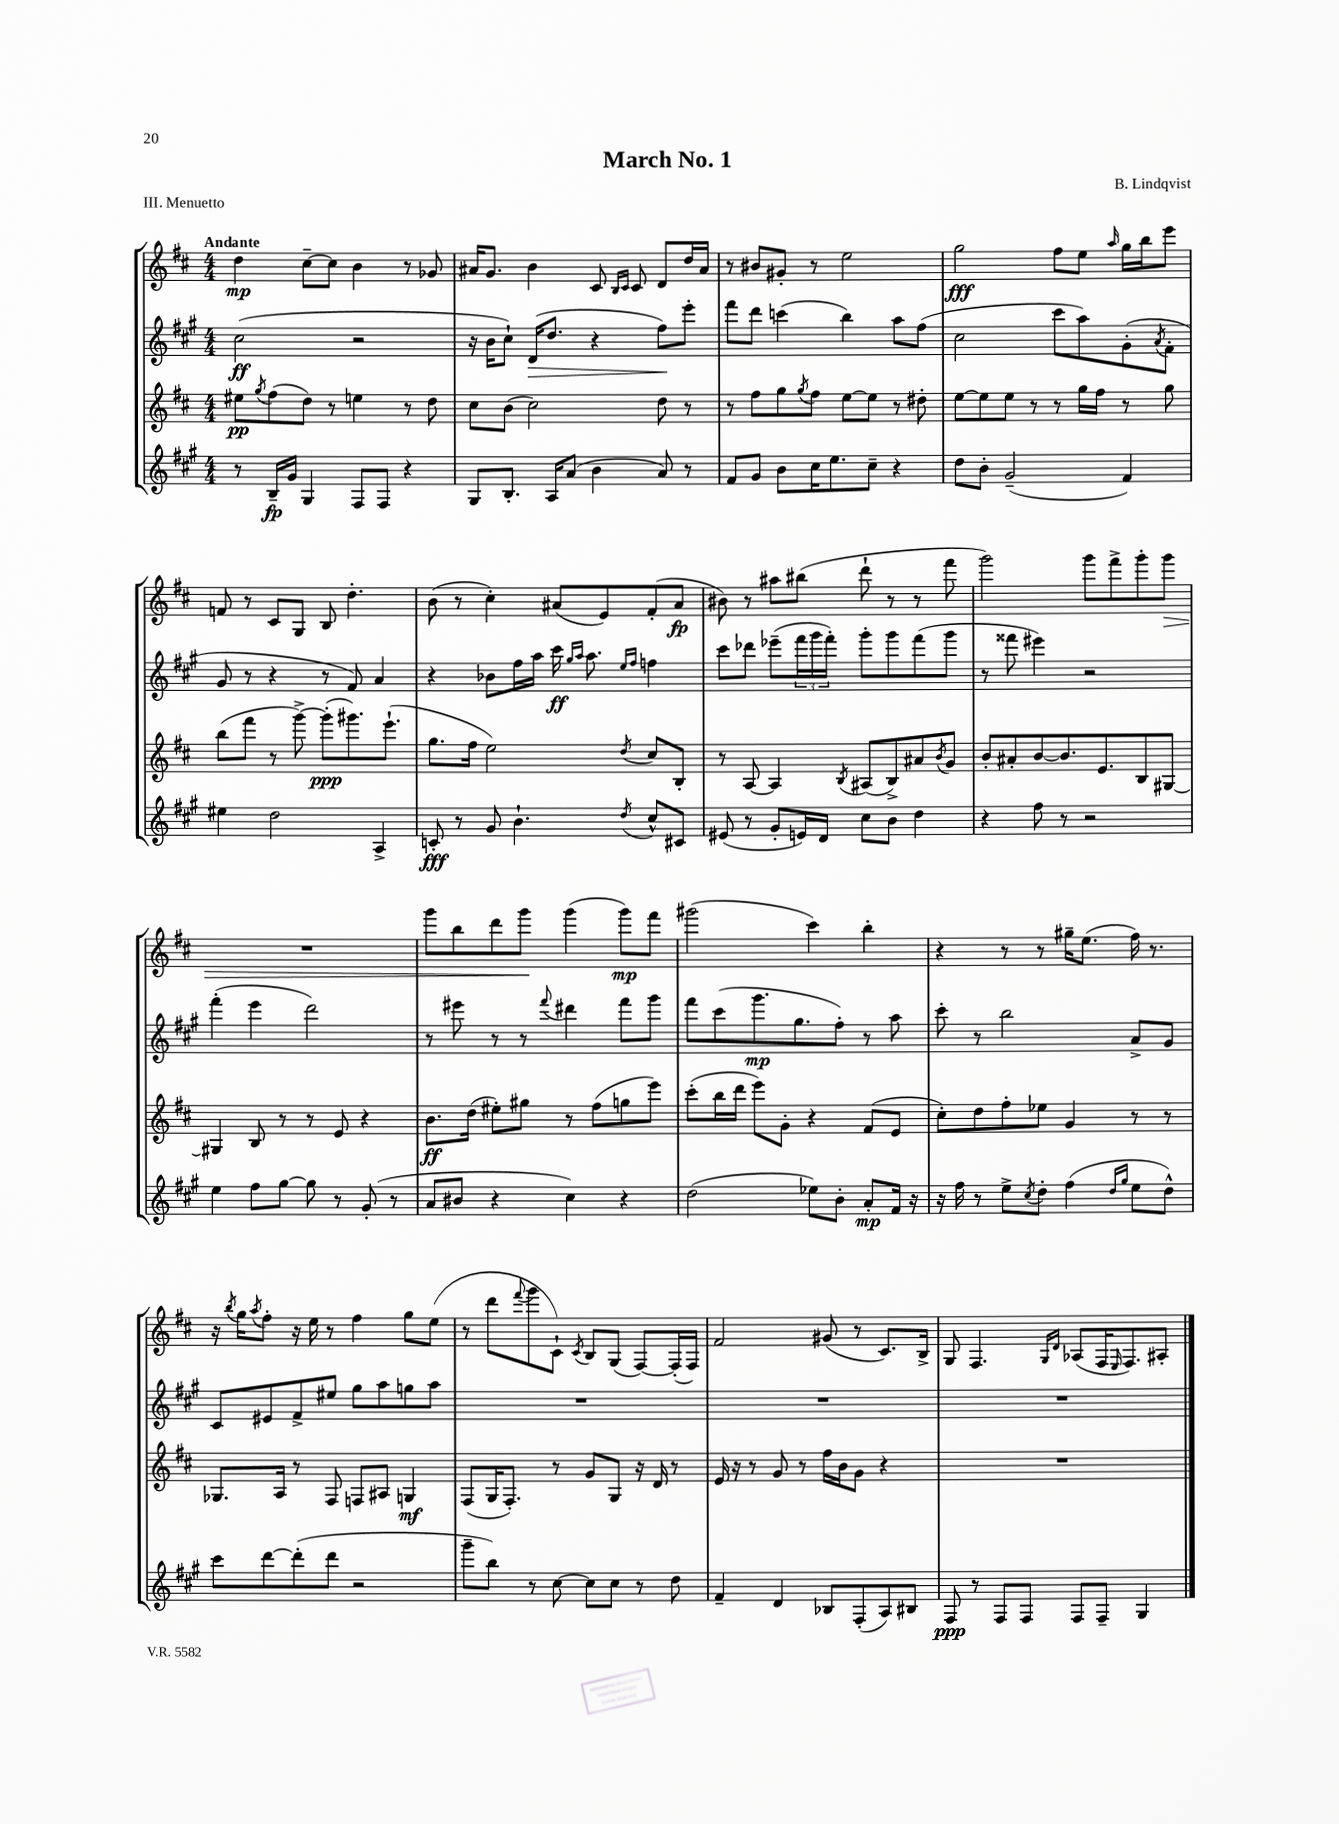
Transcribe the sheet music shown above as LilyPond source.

\header { title = "March No. 1" composer = "B. Lindqvist" piece = "III. Menuetto" }
<<
\new StaffGroup <<
\new Staff = "s0" {
    \clef treble \key d \major \numericTimeSignature \time 4/4 \tempo "Andante"
    d''4\mp cis''8~-- cis''8 b'4 r8 ges'8 |
    ais'16 g'8. b'4 cis'8 \grace { b16 cis'16 } cis'8 d'8 d''16 ais'16 |
    r8 bis'8 gis'8-. r8 e''2 |
    g''2\fff fis''8 e''8 \grace { a''16 } g''16 b''16 e'''8 |
    f'8 r8 cis'8 g8 b8 d''4.-. |
    b'8( r8 cis''4-.) ais'8( e'8) fis'8-.( ais'8\fp |
    bis'8) r8 ais''8 bis''8( d'''8-! r8 r8 fis'''8 |
    g'''2) g'''8 fis'''8-> g'''8-. g'''8\> |
    R1 |
    g'''8 b''8 d'''8 g'''8\! g'''4( g'''8\mp) fis'''8 |
    gis'''2( cis'''4) b''4-. |
    r4 r8 r8 gis''16-- e''8.( fis''16) r8. |
    r16 \acciaccatura { b''8 } g''16 \acciaccatura { a''8 } fis''8-. r16 e''16 r8 fis''4 g''8 e''8( |
    r8 d'''8 \appoggiatura { fis'''8 } g'''8 cis'8-!) \acciaccatura { cis'8 } b8 g8( fis8~) fis16-.( fis16) |
    fis'2 gis'8( r8 cis'8.) b16-> |
    g8 fis4. \grace { g16 d'16 } aes8( fis16 \grace { e16 } fis8.) ais8-. \bar "|." |
}
\new Staff = "s1" {
    \clef treble \key a \major \numericTimeSignature \time 4/4
    cis''2\ff( r2 |
    r16 b'16 cis''8-!) d'16\>( d''8. r4 fis''8\!) e'''8-. |
    fis'''8 d'''8 c'''4( b''4) a''8 fis''8( |
    cis''2 cis'''8 a''8) gis'8-.( \acciaccatura { a'8 } fis'8-. |
    gis'8 r8 r4 r8 fis'8) a'4 |
    r4 bes'8 fis''16 a''16 cis'''16\ff \grace { gis''16 a''16 } a''8. \grace { e''16 fis''16 } f''4 |
    cis'''8 des'''8 ees'''8--( \tuplet 3/2 { fis'''16 gis'''16 fis'''16-.) } gis'''8-. gis'''8 fis'''8( gis'''8 |
    r8 fisis'''8 eis'''4) r2 |
    fis'''4-.( e'''4 d'''2) |
    r8 eis'''8 r8 r8 \appoggiatura { fis'''8 } dis'''4 fis'''8 gis'''8 |
    fis'''8 cis'''8( gis'''8.\mp gis''8. fis''8-.) r8 a''8 |
    cis'''8-. r8 b''2 a'8-> gis'8 |
    cis'8 eis'8 fis'8-> eis''8 gis''8 a''8 g''8 a''8 |
    R1 |
    R1 |
    R1 \bar "|." |
}
\new Staff = "s2" {
    \clef treble \key d \major \numericTimeSignature \time 4/4
    eis''8\pp \acciaccatura { g''8 } fis''8( d''8) r8 e''4 r8 d''8 |
    cis''8 b'8( cis''2) d''8 r8 |
    r8 fis''8 g''8 \acciaccatura { g''8 } fis''8 e''8~ e''8 r8 dis''8-. |
    e''8~ e''8 e''8 r8 r8 g''16 fis''16 r8 g''8 |
    b''8( fis'''8 r8 g'''8~->) g'''8-.\ppp( gis'''8.) e'''8.-!( |
    g''8. fis''16 e''2) \acciaccatura { d''8 } cis''8 b8-. |
    r8 a8~ a4 \acciaccatura { b8 } ais8( b8->) ais'8 \acciaccatura { b'8 } g'8 |
    b'8-. ais'8-. b'8~ b'8. e'8. b8 gis8~ |
    gis4 b8 r8 r8 e'8 r4 |
    b'8.\ff d''16( eis''8-.) gis''8 r8 fis''8( g''8 e'''8) |
    cis'''8-.( b''16 d'''16 e'''8) g'8-. r4 fis'8( e'8 |
    cis''8-.) d''8 fis''8-. ees''8 g'4 r8 r8 |
    ges8. a16 r8 fis8 f8 ais8 g4\mf |
    fis8( g16 fis8.-.) r8 g'8 g8 r16 d'16 r8 |
    e'16 r16 r8 g'8 r8 fis''16 b'16 g'8 r4 |
    R1 \bar "|." |
}
\new Staff = "s3" {
    \clef treble \key a \major \numericTimeSignature \time 4/4
    r8 b16--\fp gis'16 gis4 fis8 fis8 r4 |
    gis8 b8.-. a16 a'8( b'4 a'8) r8 |
    fis'8 gis'8 b'8 cis''16 e''8. cis''8-- r4 |
    d''8 b'8-. gis'2--( fis'4) |
    eis''4 d''2 a4-> |
    c'8-.\fff r8 gis'8 b'4.-! \acciaccatura { d''8 } cis''8-^ cis'8 |
    eis'8( r8 gis'8-. e'16) d'16 cis''8 b'8 d''4 |
    r4 fis''8 r8 r2 |
    e''4 fis''8 gis''8~ gis''8 r8 gis'8-.( r8 |
    a'8 bis'8 r4 cis''4) r4 |
    d''2( ees''8) b'8-. a'8-.\mp fis'16 r16 |
    r16 fis''16 r8 e''8-> \acciaccatura { cis''8 } d''8-. fis''4( \grace { d''16 gis''16 } e''8 d''8-^) |
    cis'''8 d'''8~ d'''8-.( d'''8 r2 |
    gis'''8-- b''8) r8 cis''8~ cis''8 cis''8 r8 d''8 |
    fis'4-- d'4 bes8 fis8-.( a8) bis8 |
    fis8\ppp r8 fis8 fis8 fis8 fis8-- gis4 \bar "|." |
}
>>
>>
\layout { \context { \Score \remove "Bar_number_engraver" } }
